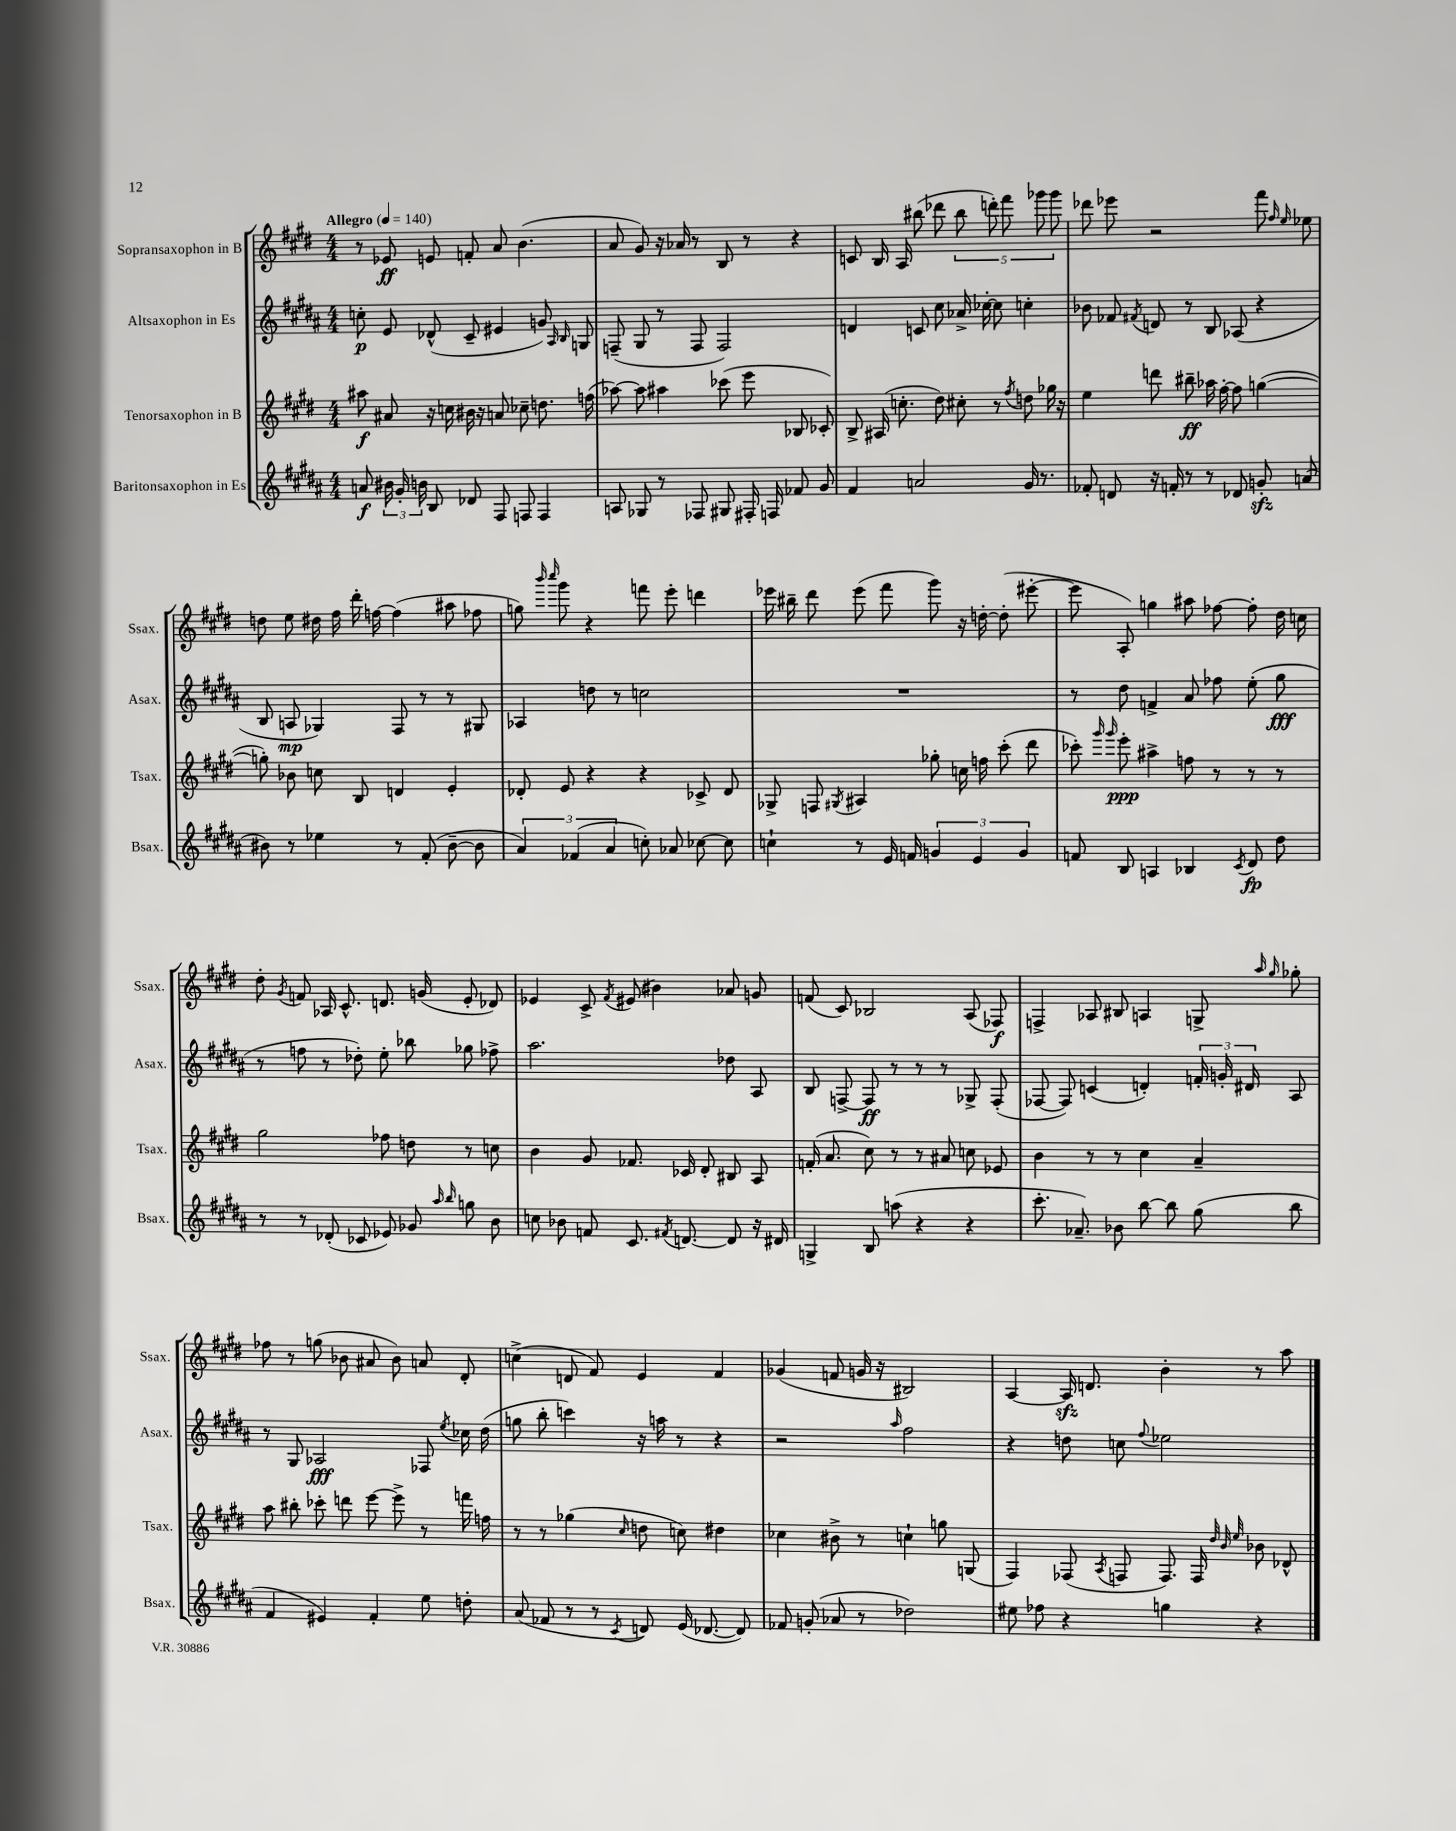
<<
\new StaffGroup <<
\new Staff = "s0" \with { instrumentName = "Sopransaxophon in B" shortInstrumentName = "Ssax." } {
    \clef treble \key e \major \numericTimeSignature \time 4/4 \tempo "Allegro" 4 = 140
    \autoBeamOff r8 ees'8\ff e'8 f'8-. a'8 b'4.( |
    a'8 gis'8) r16 aes'16 r8 b8 r8 r4 |
    c'8 b16 a16 bis''8( des'''8 \tuplet 5/4 { bis''8 d'''8-.) fis'''8 ges'''8 ges'''8 } |
    des'''8 ees'''8 r2 fis'''8 \grace { fis''16 e''16 } ees''8 |
    d''8 e''8 dis''16 fis''16 dis'''16-. f''16~ f''4( ais''8 fes''8 |
    g''8) \grace { b'''16 cis''''16 } gis'''8 r4 f'''8 e'''8-. d'''4 |
    ees'''16 bis''16-- dis'''8 ees'''8( fis'''8 gis'''8) r16 d''16~-. d''8-.( eis'''8~-. |
    eis'''8 a8-.) g''4 ais''8 fes''8~ fes''8-. dis''16 c''16 |
    dis''8-. \acciaccatura { gis'8 } f'8 aes16 cis'8.-^ d'8. g'16( e'8-. des'8) |
    ees'4 cis'8-> \acciaccatura { fis'8 } eis'8( bis'4) aes'8 g'8 |
    f'8( cis'8) bes2 a8( fes8\f) |
    f4-> aes8 bis8 a4 g8-> \grace { a''16 gis''16 } ges''8-. |
    fes''8 r8 g''8( bes'8 ais'8 bes'8) a'8 dis'8-. |
    c''4->( d'8 fis'8) e'4 fis'4 |
    ges'4( f'8 g'16 r16 bis2) |
    a4~ a16\sfz d'8. b'4-. r8 a''8 \bar "|." |
}
\new Staff = "s1" \with { instrumentName = "Altsaxophon in Es" shortInstrumentName = "Asax." } {
    \clef treble \key b \major \numericTimeSignature \time 4/4
    \autoBeamOff c''8-.\p e'8 des'8-^( cis'8-- eis'4 g'8) \grace { ais16 b16 } g8 |
    f8--( gis8 r8 f8 f2) |
    d'4 c'8 cis''8 aes'16-> ces''16~-. ces''8 c''4-. |
    bes'8 fes'8 \acciaccatura { fis'8 } d'8 r8 b8 aes8( r4 |
    b8 a8\mp ges4) fis8 r8 r8 gis8 |
    aes4 d''8 r8 c''2 |
    R1 |
    r8 dis''8 f'4-> ais'8 fes''8 e''8-.( gis''8\fff |
    r8 f''8 r8 des''8-.) e''8-. bes''8 ges''8 fes''8-> |
    ais''2. des''8 ais8 |
    b8 f8~-> f8\ff r8 r8 r8 ges8-> f8-.( |
    fes8~ fes8) c'4( d'4-.) \tuplet 3/2 { f'16-. g'16-. dis'16 } ais8 |
    r8 gis8 aes2\fff fes8 \acciaccatura { e''8 } ces''16 dis''16( |
    g''8 b''8-. c'''4) r16 a''16 r8 r4 |
    r2 \grace { ais''16 } fis''2 |
    r4 d''8 c''8 \appoggiatura { fis''8 } ees''2 \bar "|." |
}
\new Staff = "s2" \with { instrumentName = "Tenorsaxophon in B" shortInstrumentName = "Tsax." } {
    \clef treble \key e \major \numericTimeSignature \time 4/4
    \autoBeamOff ais''8\f ais'8 r16 c''16 bis'16 r16 a'8 ces''8-- d''8. f''16( |
    aes''8~) aes''8 ais''4 ces'''8( e'''8 bes8 ces'8-.) |
    b8-> ais16( c''8.-. dis''8) cis''8-. r8 \acciaccatura { fis''8 } d''8 ges''16 r16 |
    e''4 d'''8 bis''8--\ff aes''16 fis''16~-. fis''8 g''4~( |
    g''8-.) bes'8 c''8 b8 d'4 e'4-. |
    des'8-. e'8 r4 r4 ces'8-> des'8 |
    ges8-> f8 \acciaccatura { gis8 } ais4 ges''8-. c''16 f''16 cis'''8-.( dis'''8 |
    ces'''8-.) \grace { gis'''16 gis'''16 } e'''8-.\ppp ais''4-> f''8 r8 r8 r8 |
    gis''2 fes''8 d''8 r8 c''8 |
    b'4 gis'8 fes'8. ces'16 dis'8-. bis8 a8 |
    f'16-.( a'8. cis''8) r8 r8 ais'8 c''8 ees'8 |
    b'4 r8 r8 cis''4 a'4-- |
    a''8 bis''8-. ces'''8-. d'''8 e'''8~ e'''8-> r8 f'''16 f''16 |
    r8 r8 ges''4( \grace { cis''16 } d''8 c''8) dis''4 |
    ces''4 bis'8-> r8 c''4-! g''8 g8( |
    fis4) fes8( \acciaccatura { a8 } f8 f8.) f16 \grace { dis''32 b'32 e''32 } bes'8 des'8-^ \bar "|." |
}
\new Staff = "s3" \with { instrumentName = "Baritonsaxophon in Es" shortInstrumentName = "Bsax." } {
    \clef treble \key b \major \numericTimeSignature \time 4/4
    \autoBeamOff a'8\f \tuplet 3/2 { bis'16 gis'16-. b'16 } b8 des'8 fis8 f8 f4 |
    a8 ges8 r8 fes8 gis8 fis16-. f16 fes'8 gis'8 |
    fis'4 a'2 gis'16 r8. |
    fes'8-. d'8 r16 f'16-. r8 r8 des'8 g'8-.\sfz a'8( |
    bis'8) r8 ees''4 r8 fis'8-.( bis'8~-- bis'8 |
    \tuplet 3/2 { ais'4) fes'4( ais'4 } c''8-.) aes'8 ces''8~ ces''8 |
    c''4-! r8 e'16 f'16 \tuplet 3/2 { g'4 e'4 g'4 } |
    f'8 b8 a4 bes4 \acciaccatura { cis'8 } dis'8\fp dis''8 |
    r8 r8 des'8-.( ces'8 ees'8) ges'8 \grace { ais''16 b''16 } g''8 b'8 |
    c''8 bes'8 f'8 cis'8. \acciaccatura { fis'8 } d'8.~ d'8 r16 dis'16 |
    g4-> b8 a''8( r4 r4 |
    cis'''8.-. aes'8.--) bes'8 b''8~ b''8 gis''8( b''8 |
    fis'4 eis'4) fis'4-. e''8 d''8-. |
    ais'8( fes'8 r8 r8 \acciaccatura { cis'8 } d'8) e'16( des'8.~ des'8) |
    fes'8 g'8-.( aes'8 r8 des''2) |
    eis''8 fes''8 r4 g''4 r4 \bar "|." |
}
>>
>>
\layout { \context { \Score \remove "Bar_number_engraver" } }
